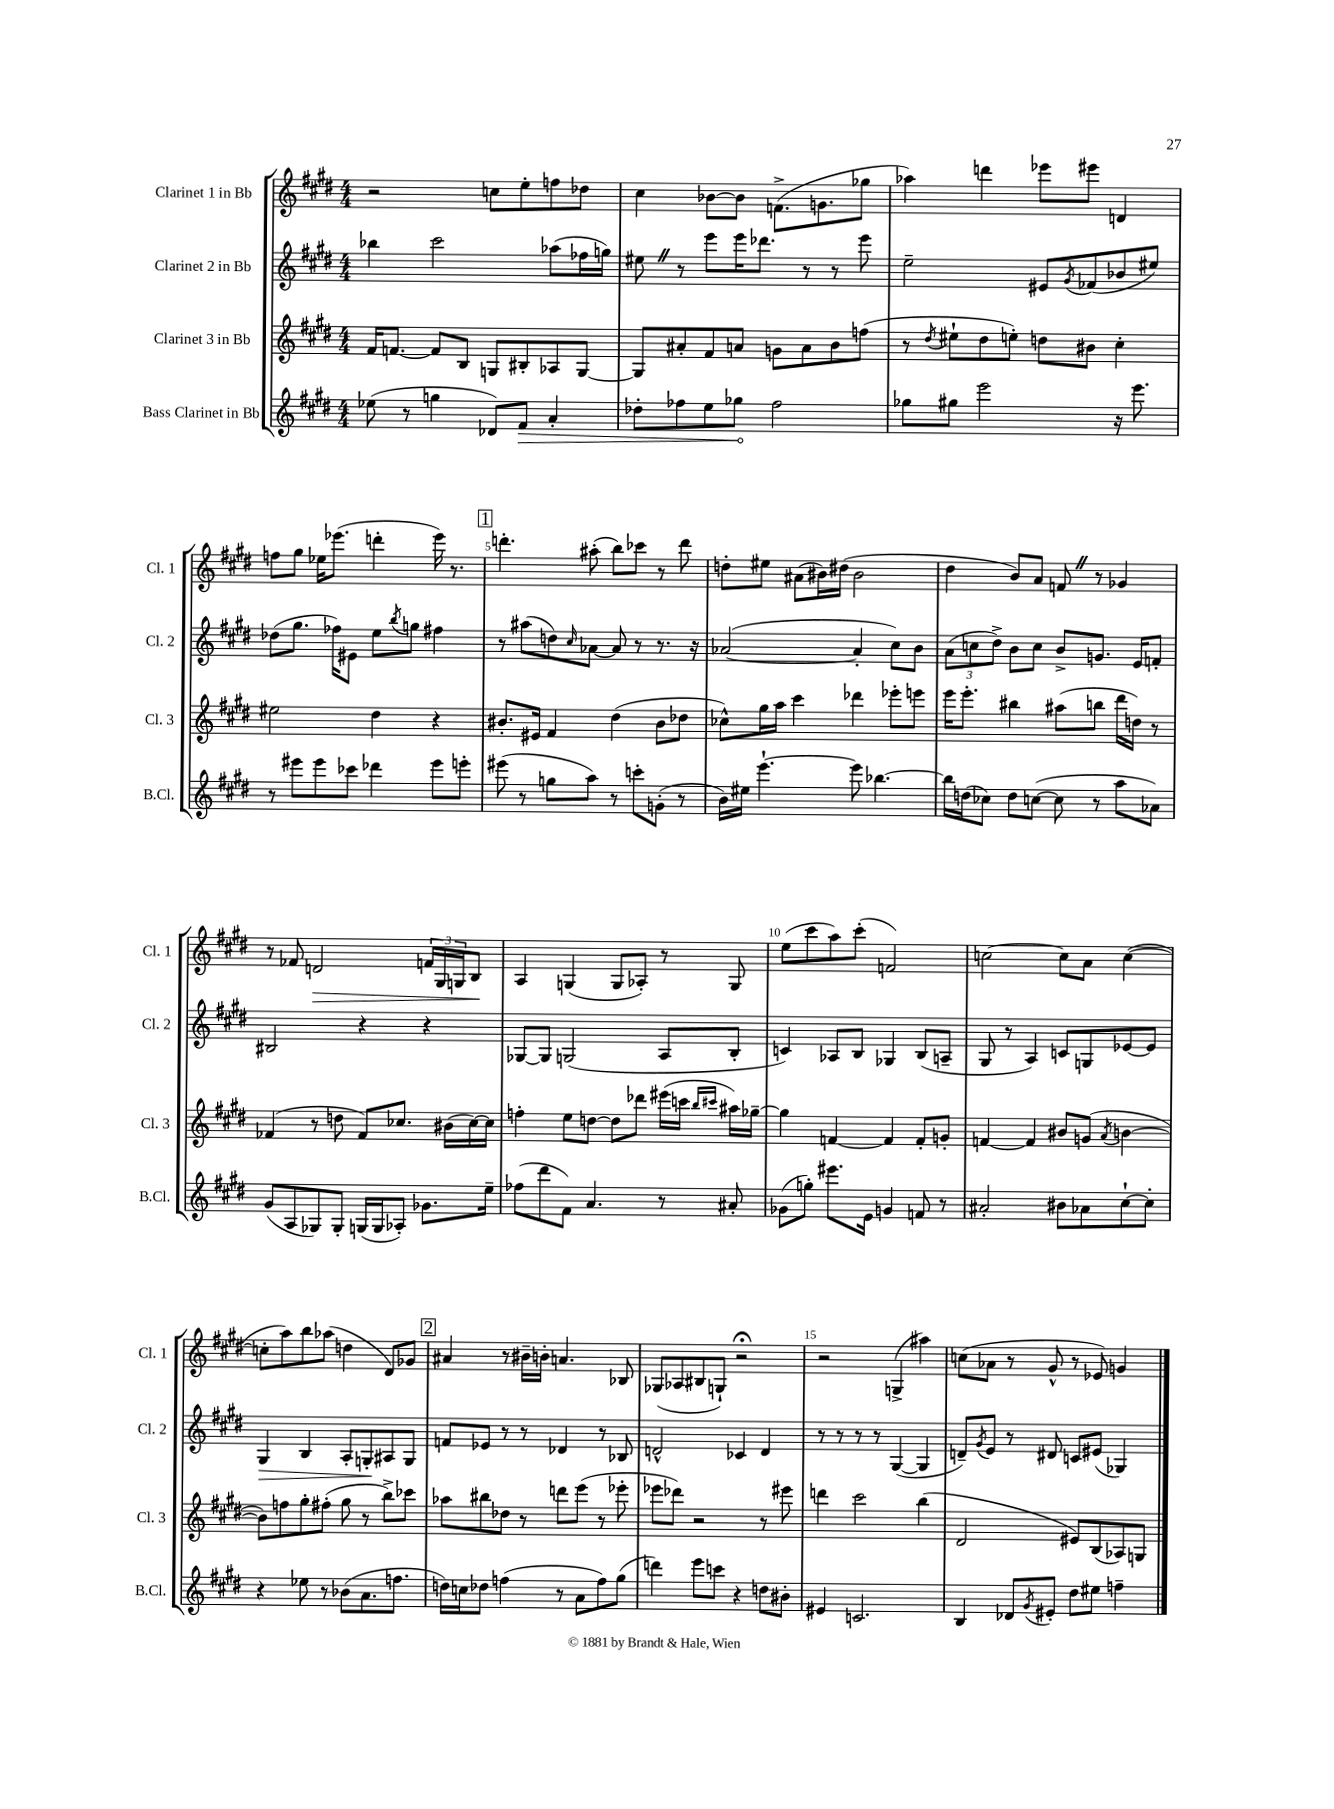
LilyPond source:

<<
\new StaffGroup <<
\new Staff = "s0" \with { instrumentName = "Clarinet 1 in Bb" shortInstrumentName = "Cl. 1" } {
    \clef treble \key e \major \numericTimeSignature \time 4/4
    r2 c''8 e''8-. f''8 des''8 |
    cis''4 bes'8~ bes'8 f'8.->( g'8. ges''8 |
    aes''4) d'''4 ees'''8 eis'''8 d'4 |
    f''8 gis''8 ees''16 ees'''8.( d'''4-. ees'''16) r8. |
    \mark \markup { \box "1" } d'''4.-. ais''8-.( b''8) ces'''8 r8 d'''8 |
    d''8-. eis''8 ais'8( bis'16) dis''16( bis'2 |
    dis''4 b'8) a'8 f'8 \once \override BreathingSign.text = \markup { \musicglyph "scripts.caesura.straight" } \breathe r8 ges'4 |
    r8 fes'8 d'2\> \tuplet 3/2 { f'16 gis16 g16 } b8\! |
    a4 g4( g8 aes8-.) r8 g8 |
    e''8( cis'''8 a''8) cis'''8-.( f'2) |
    c''2~ c''8 a'8 c''4~( |
    c''8-. a''8) b''8 aes''8( d''4 dis'8) ges'8 |
    \mark \markup { \box "2" } ais'4 r8 bis'16-- b'16-. a'4. bes8 |
    ges8( aes8 bis8 g8-!) r2\fermata |
    r2 g4->( ais''4) |
    c''8( aes'8 r8 gis'8-^ r8 ees'8) g'4 \bar "|." |
}
\new Staff = "s1" \with { instrumentName = "Clarinet 2 in Bb" shortInstrumentName = "Cl. 2" } {
    \clef treble \key e \major \numericTimeSignature \time 4/4
    bes''4 cis'''2 aes''8( fes''16 g''16) |
    eis''8 \once \override BreathingSign.text = \markup { \musicglyph "scripts.caesura.straight" } \breathe r8 e'''8 e'''16 des'''8. r8 r8 e'''8 |
    e''2-- eis'8 \acciaccatura { gis'8 } fes'8( bes'8 eis''8) |
    des''8( gis''8. fes''16) eis'8 e''8 \acciaccatura { b''8 } g''8 fis''4 |
    \mark \markup { \box "1" } r8 ais''8( d''8) \grace { cis''16 } aes'8~ aes'8 r8 r8. r16 |
    aes'2~( aes'4-. cis''8) b'8 |
    \tuplet 3/2 { a'8( c''8 dis''8->) } b'8 c''8 b'8-> g'8. e'16 f'8-. |
    bis2 r4 r4 |
    ges8~ ges8 g2( a8 b8-. |
    c'4) aes8 b8 ges4 b8( a8-- |
    gis8 r8 a4) c'8 g8 ees'8~ ees'8 |
    gis4\> b4 a8-. g8-.\! ais8 g8 |
    \mark \markup { \box "2" } f'8 ees'8 r8 r8 des'4 r8 bes8 |
    d'2-^ ces'4 d'4 |
    r8 r8 r8 r8 gis4~( gis4 |
    d'8--) \acciaccatura { gis'8 } e'8 r8 dis'8 c'8 eis'8( ges4) \bar "|." |
}
\new Staff = "s2" \with { instrumentName = "Clarinet 3 in Bb" shortInstrumentName = "Cl. 3" } {
    \clef treble \key e \major \numericTimeSignature \time 4/4
    fis'16 f'8.~ f'8 b8 g8 bis8-. aes8 g8~ |
    g8 ais'8-. fis'8 a'8 g'8 a'8 b'8 f''8( |
    r8 \acciaccatura { dis''8 } eis''8-! dis''8 e''8-.) d''8 bis'8 cis''4-. |
    eis''2 dis''4 r4 |
    \mark \markup { \box "1" } bis'8.-. eis'16 fis'4 dis''4( bis'8 des''8 |
    ces''8-^) gis''16 a''16 cis'''4 des'''4 ees'''8-. e'''8 |
    e'''16 e'''8.-. bis''4 ais''8( b''8 dis'''16 d''16) r8 |
    fes'4( r8 d''8 fes'8) ces''8. bis'16( ces''16~) ces''16 |
    f''4-. e''8 d''8~ d''8 des'''8 eis'''16( c'''16 \grace { b''16 cis'''16 } ais''16) ges''16~-- |
    ges''4 f'4~ f'4 f'8-. g'8-. |
    f'4~ f'4 bis'8 g'8( \acciaccatura { a'8 } b'4~ |
    b'8) f''8 gis''8-. fis''8-.( gis''8 r8 b''8->) ces'''8 |
    \mark \markup { \box "2" } aes''8 bis''8 des''8 r8 d'''8 e'''8( r8 ees'''8-. |
    ees'''8 des'''8) r2 r8 eis'''8 |
    d'''4 cis'''2 b''4( |
    dis'2 eis'8) b8( aes8) g8 \bar "|." |
}
\new Staff = "s3" \with { instrumentName = "Bass Clarinet in Bb" shortInstrumentName = "B.Cl." } {
    \clef treble \key e \major \numericTimeSignature \time 4/4
    ees''8( r8 g''4 des'8) \once \override Hairpin.circled-tip = ##t fis'8\> a'4-. |
    des''8-. fes''8 e''8 ges''8\! fes''2 |
    ges''8 gis''8 e'''2 r16 e'''8. |
    r8 eis'''8 eis'''8 ces'''8 des'''4 eis'''8 e'''8-. |
    \mark \markup { \box "1" } eis'''8( r8 g''8 a''8) r8 c'''8-. g'8-.( r8 |
    b'16) eis''16 e'''4.~-! e'''8 bes''4.~ |
    bes''16 d''16( ces''8) d''8 c''8~( c''8 r8 a''8 aes'8) |
    gis'8( a8 ges8) ges8-. g16( g16 aes8-.) ges'8. e''16-- |
    fes''8( dis'''8 fis'8) a'4. r8 ais'8-. |
    ges'8( g''8-.) eis'''8. e'16 g'4 f'8 r8 |
    ais'2-. bis'8 aes'8 cis''8~-! cis''8-. |
    r4 ees''8 r8 bes'8( a'8. f''8. |
    \mark \markup { \box "2" } d''16) c''16 des''8 f''4( r8 a'8 f''8) gis''8( |
    d'''4) e'''8 c'''8 r4 d''8 bis'8-. |
    eis'4 c'2. |
    b4 des'8 \acciaccatura { gis'8 } eis'8-. dis''8 eis''8 f''4-- \bar "|." |
}
>>
>>
\layout { \context { \Score \override BarNumber.break-visibility = ##(#f #t #t) barNumberVisibility = #(every-nth-bar-number-visible 5) } }
